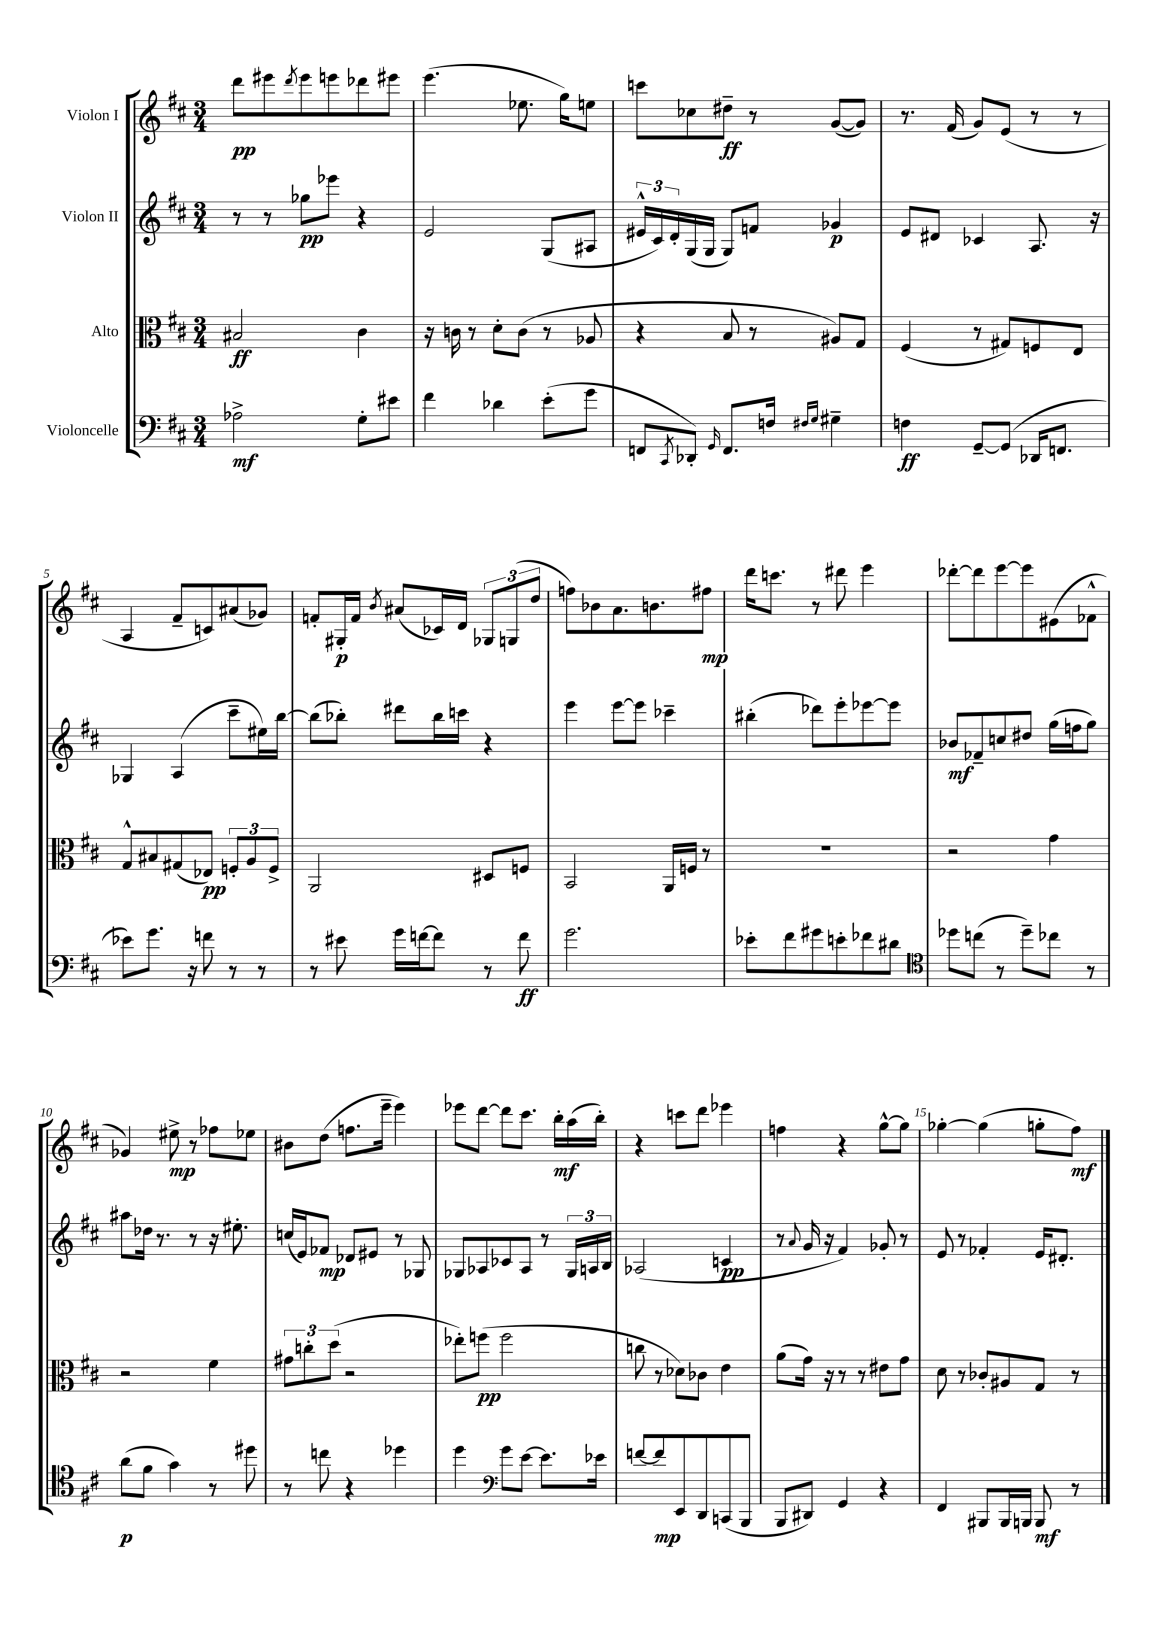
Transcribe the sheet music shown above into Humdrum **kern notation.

**kern	**kern	**kern	**kern
*staff4	*staff3	*staff2	*staff1
*clefF4	*clefC3	*clefG2	*clefG2
*k[f#c#]	*k[f#c#]	*k[f#c#]	*k[f#c#]
*M3/4	*M3/4	*M3/4	*M3/4
2A-^\	2B#/	8r	8ddd\L
.	.	8r	8eee#\
.	.	.	8qddd/
.	.	8gg-\L	8eee#\
.	.	8eee-\J	8eee\
8G'\L	4c#\	4r	8ddd-\
8e#\J	.	.	8eee#\J
=	=	=	=
4f#\	16r	2e/	(4.eee\
.	16c\	.	.
.	8r	.	.
4d-\	8d'\L	.	.
.	(8c\J	.	8.ee-\
(8e'\L	8r	(8G/L	.
.	.	.	16gg\LK)
8g\J	8A-/	8A#/J	8ee\J
=	=	=	=
8FF/L	4r	24e#^^/LL	8ccc\L
.	.	24c#/)	.
.	.	24d'/	.
8qCC#/	.	.	.
8DD-'/J)	.	(16G/	8cc-\
.	.	16G/JJ	.
16qqGG/	.	.	.
8.FF/L	8B/	8G/L)	8dd#~\J
.	8r	8f/J	8r
16F/Jk	.	.	.
16qqF#/LL	.	.	.
16qqG/JJ	.	.	.
4G#~\	8A#/L)	4g-/	([8g/L
.	8G/J	.	8g/]J)
=	=	=	=
4F\	(4F#/	8e/L	8.r
.	.	8d#/J	.
.	.	.	(16f#/
[8GG~/L	8r	4c-/	8g/L)
(8GG/]J	8G#/L)	.	(8e/J
16DD-/LK	8F/	8.A/	8r
8.FF/J	.	.	.
.	8E/J	.	8r
.	.	16r	.
=	=	=	=
8e-\L)	8G^^/L	4G-/	4A/
8.g\J	8B#/	.	.
.	(8G#/	(4A/	8f#~/L
16r	.	.	.
8f\	8E-/J)	.	8c/)
8r	12F'/L	8ccc#~\L	(8a#/
.	12A/	.	.
8r	.	16ee#\L)	8g-/J)
.	12F^/J	.	.
.	.	[16bb\JJ	.
=	=	=	=
8r	2AA/	(8bb\]L	8f'/L
8e#\	.	8bb-'\J)	16G#'/L
.	.	.	16f/JJ
.	.	.	8qb/
16g\LL	.	8ddd#\L	(8a#/L
[16f\J	.	.	.
8f\]J	.	16bb-\L	16c-/L)
.	.	16ccc\JJ	16d/JJ
8r	8D#/L	4r	12G-/L
.	.	.	(12G/
8f\	8F/J	.	.
.	.	.	12dd/J
=	=	=	=
2.g\	2BB/	4eee\	8ff\L)
.	.	.	8b-\
.	.	[8eee\L	8.a\
.	.	8eee\]J	.
.	.	.	8.b\
.	16AA/LL	4ccc-~\	.
.	16F/JJ	.	.
.	8r	.	8ff#\J
=	=	=	=
8e-'\L	2.r	(4bb#'\	16ddd\LK
.	.	.	8.ccc\J
8f#\	.	.	.
8g#\	.	8ddd-\L)	8r
8e'\	.	8eee'\	8ddd#\
8f-\	.	[8eee-\	4eee\
8d#\J	.	8eee-\]J	.
=	=	=	=
*clefC4	*	*	*
8dd-\L	2r	8b-/L	[8ddd-'\L
(8cc\J	.	8f-~/	8ddd-\]
8r	.	8cc/	[8eee\
8dd-~\L)	.	8dd#/J	8eee\]
8cc-\J	4g\	(16gg\LL	(8e#\
.	.	16ff\J	.
8r	.	8gg\J)	8f-^^\J
=	=	=	=
(8a\L	2r	8aa#\L	4g-/)
8f#\J	.	16dd-\Jk	.
.	.	8.r	.
4g\)	.	.	8ee#^\
.	.	8r	8r
8r	4f#\	16r	8ff-\L
.	.	8.ee#'\	.
8dd#\	.	.	8ee-\J
=	=	=	=
8r	12g#\L	(16cc/LL	8b#\L
.	.	16e/J)	.
.	12cc'\	.	.
8cc\	.	8f-/J	(8dd\J
.	(12dd\J	.	.
4r	2r	8d-/L	8.ff\L
.	.	8e#/J	.
.	.	.	16eee~\Jk
4dd-\	.	8r	4eee\)
.	.	8G-/	.
=	=	=	=
4dd\	8ee-'\L)	8G-/L	8eee-\L
.	(8ff\J	8A-/	[8ddd\J
*clefF4	*	*	*
8g\L	2ff\	8c-/	8ddd\]L
[8e\J	.	8A-/J	8.ccc#\J
8.e\]L	.	8r	.
.	.	.	16bb'\LL
.	.	24G-/LL	(16aa\
.	.	24A/	.
16e-\Jk	.	.	16bb'\JJ)
.	.	24B/JJ	.
=	=	=	=
[8f/L	8cc\	(2A-/	4r
8f/]	8r	.	.
8EE/	8d-\L)	.	8ccc\L
8DD/	8c-\J	.	8ddd\J
(8CC/	4e\	4c/	4eee-\
8BBB/J	.	.	.
=	=	=	=
8BBB/L	(8a\L	8r	4ff\
.	.	8qqa/	.
8DD#/J)	16g\Jk)	16g/	.
.	16r	16r	.
4GG/	8r	4f#/)	4r
.	8r	.	.
4r	8e#\L	8g-'/	[8gg^^\L
.	8g\J	8r	8gg\]J
=	=	=	=
4FF#/	8d\	8e/	[4gg-'\
.	8r	8r	.
8BBB#/L	8c-'/L	4f-'/	(4gg-\]
16BBB#/L	8A#/	.	.
16BBB/JJ	.	.	.
8BBB/	8G/J	16e/LK	8gg'\L
.	.	8.d#'/J	.
8r	8r	.	8ff#\J)
==	==	==	==
*-	*-	*-	*-
